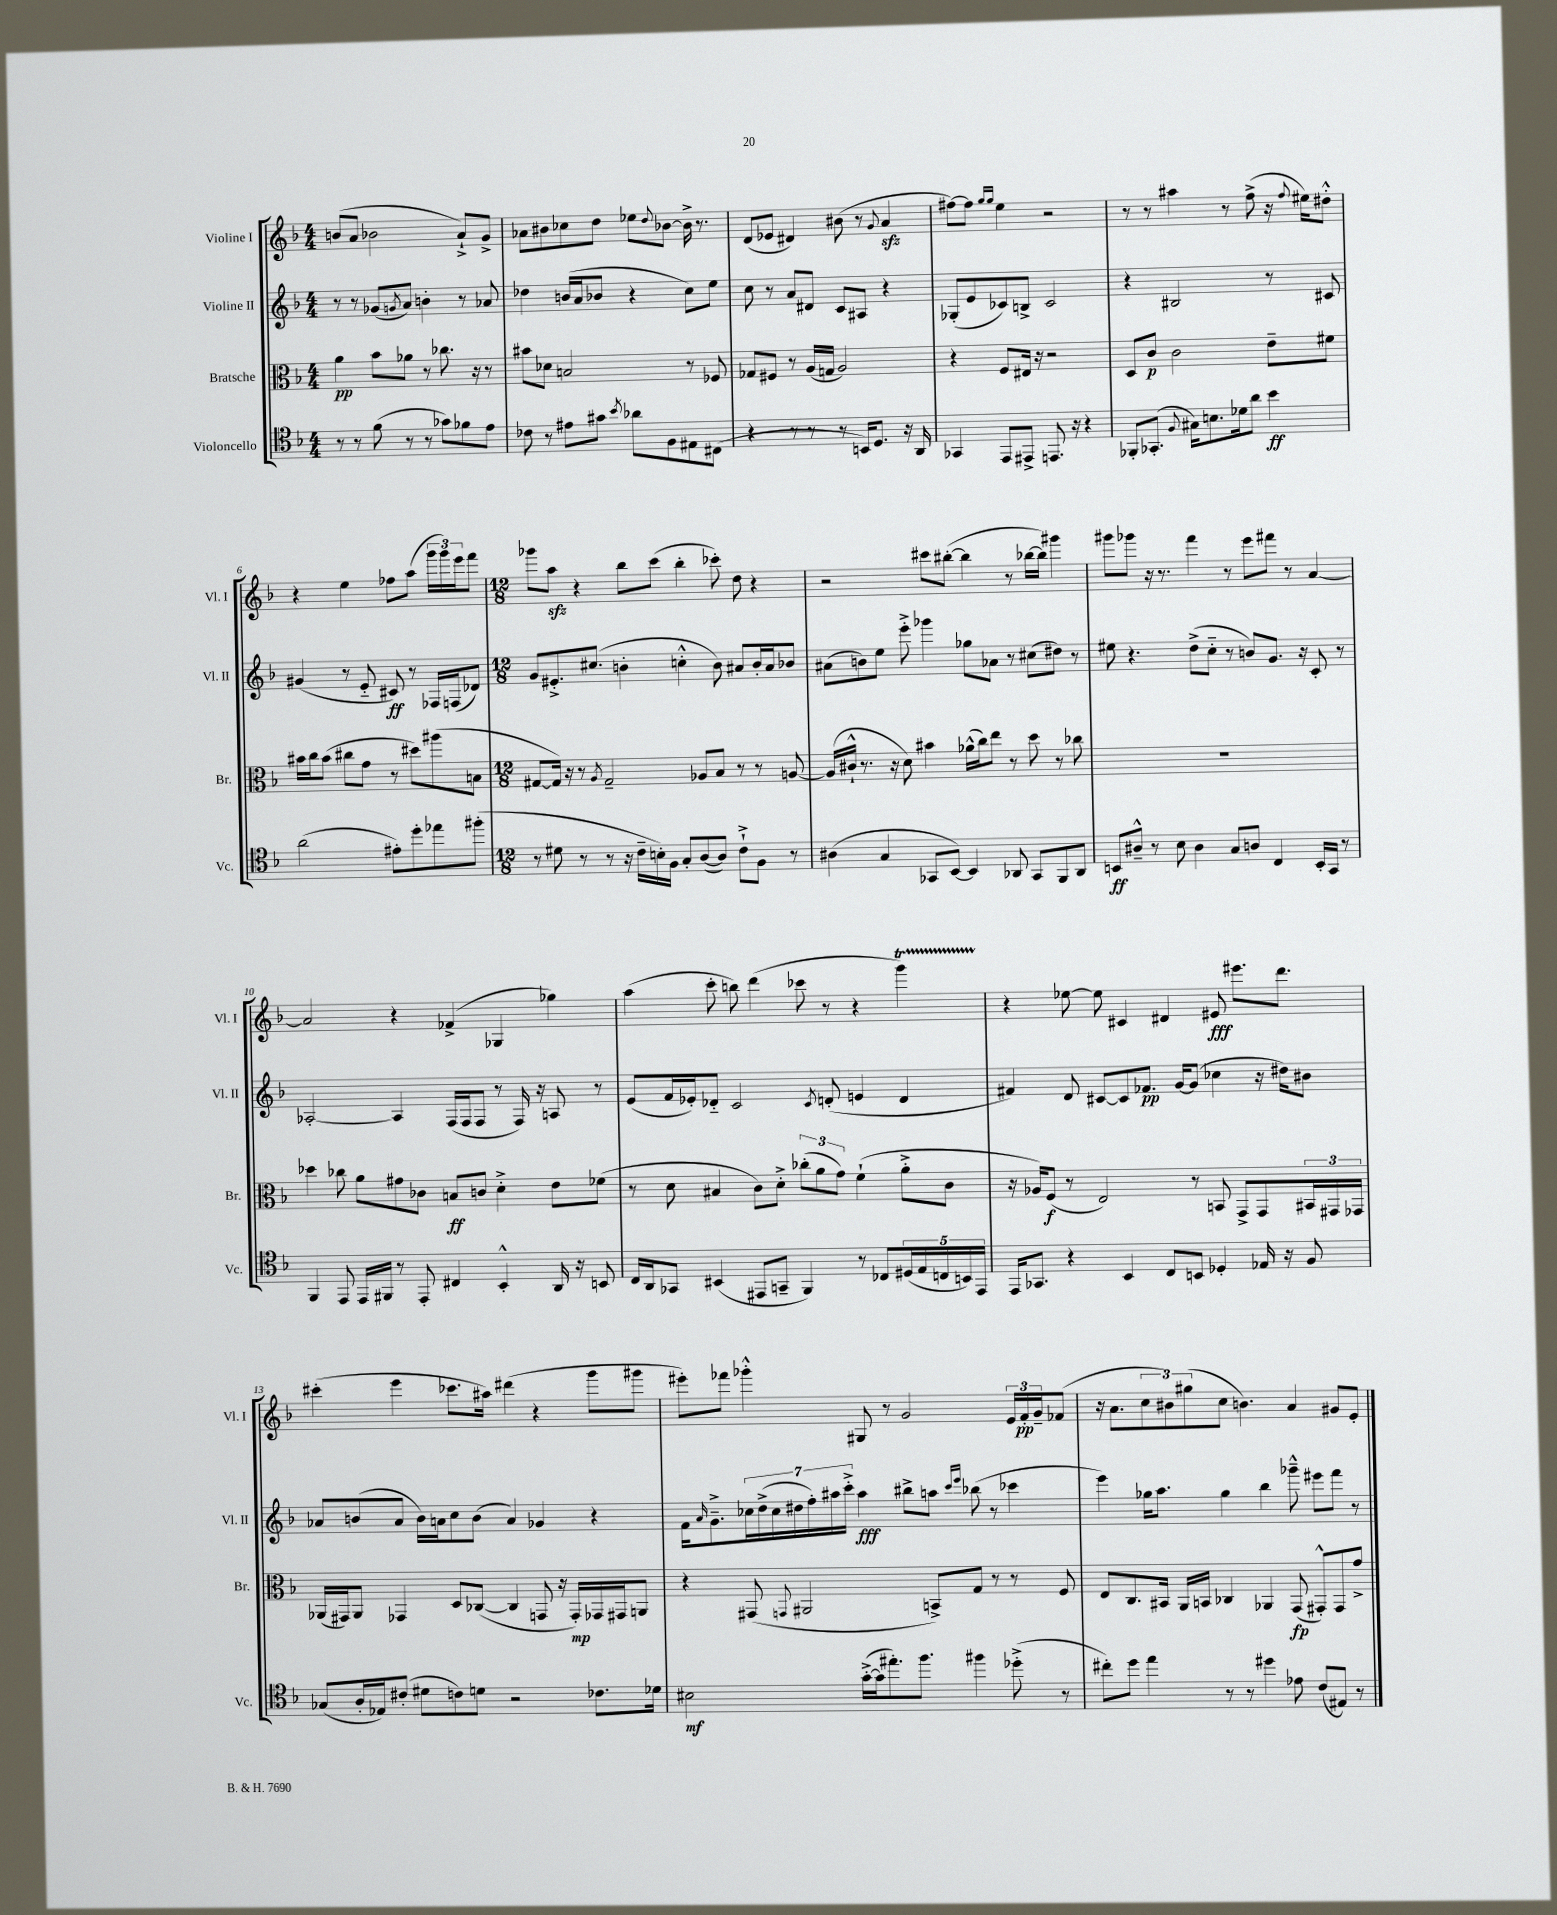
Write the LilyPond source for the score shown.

<<
\new StaffGroup <<
\new Staff = "s0" \with { instrumentName = "Violine I" shortInstrumentName = "Vl. I" } {
    \clef treble \key f \major \numericTimeSignature \time 4/4
    b'8( a'8 bes'2 a'8-!->) g'8-> |
    aes'8 bis'8 ces''8 d''8 ees''8 \appoggiatura { d''8 } bes'8~ bes'16-> r8. |
    d'8( ees'8 dis'4) bis'8( r8 \appoggiatura { g'8 } a'4\sfz |
    fis''8~) fis''8 \grace { g''16 g''16 } e''4 r2 |
    r8 r8 ais''4 r8 f''8->( r16 \appoggiatura { f''8 } eis''16) dis''8-.-^ |
    r4 e''4 fes''8 a''8( \tuplet 3/2 { g'''16 g'''16) e'''16 } f'''8 |
    \numericTimeSignature \time 12/8 ges'''8 a''8\sfz r4 bes''8 c'''8( bes''4-. ces'''8-.) d''8 r4 |
    r2 cis'''8 bis''8~-.( bis''4 r8 bes''16~ bes''16) gis'''4 |
    gis'''8 ges'''8 r16 r8. f'''4 r8 e'''8 fis'''8 r8 a'4~ |
    a'2 r4 fes'4->( ges4 ges''4) |
    a''4( c'''8-. b''8) d'''4( ces'''8 r8 r4 g'''4\startTrillSpan) |
    r4\stopTrillSpan ees''8~ ees''8 cis'4 dis'4 eis'8\fff eis'''8. d'''8. |
    cis'''4-.( e'''4 ces'''8. ais''16) dis'''4( r4 g'''8 gis'''8 |
    eis'''8-.) fes'''8 ges'''4-.-^ gis8 r8 g'2 \tuplet 3/2 { e'16 f'16-.\pp g'16-- } fes'8( |
    r16 a'8. \tuplet 3/2 { c''8 bis'8) gis''8( } c''8 b'4.) a'4 gis'8 e'8-. \bar "|." |
}
\new Staff = "s1" \with { instrumentName = "Violine II" shortInstrumentName = "Vl. II" } {
    \clef treble \key f \major \numericTimeSignature \time 4/4
    r8 r8 ges'8( \acciaccatura { g'8 } a'8) b'4-. r8 aes'8 |
    des''4 b'16( a'16 bes'8 r4 c''8) e''8 |
    c''8 r8 a'8 dis'8 c'8 ais8 r4 |
    ges8-.( e'8 ces'8) b8-> ces'2 |
    r4 bis2 r8 cis'8 |
    gis'4( r8 e'8-_ cis'8\ff) r8 fes16 f16( des'8) |
    \numericTimeSignature \time 12/8 g'8 eis'8.-.-> cis''8.( b'4-. c''4-.-^ b'8) ais'8 b'16-. ais'16 bes'8 |
    ais'8( b'8) e''8 e'''8-.-> ges'''4 ges''8 aes'8 r8 cis''8( dis''8) r8 |
    eis''8 r4. d''8->( c''8-_ r8 b'8) g'8. r16 c'8-. r8 |
    aes2~-. aes4 f16( f16 f8 r8 f16) r16 a8 r8 |
    e'8( f'16 ees'16-.) des'8-_ c'2 \acciaccatura { c'8 } d'8-.( e'4 d'4 |
    fis'4) d'8 cis'8~ cis'8 fes'8.\pp g'16~ g'8( ces''4 r16 dis''16) bis'8 |
    aes'8 b'8( aes'8 b'16) a'16 c''8 b'8( a'4) ges'4 r4 |
    f'16 \grace { a'16 } g'8.---> \tuplet 7/4 { ces''16 d''16->( ces''16 dis''16 f''16-.) ais''16 c'''16-.-> } ais''4\fff bis''8-> a''8 \grace { c'''16 e'''16 } bes''8( r8 ces'''4 |
    e'''4) ges''16 a''8. ges''4 bes''4 ges'''8---^ eis'''8 f'''8 r8 \bar "|." |
}
\new Staff = "s2" \with { instrumentName = "Bratsche" shortInstrumentName = "Br." } {
    \clef alto \key f \major \numericTimeSignature \time 4/4
    a'4\pp bes'8 aes'8 r8 ces''8. r16 r8 |
    bis'8 des'8 b2 r8 fes8 |
    ges8 fis8 r8 a16( g16 a2) |
    r4 f8 eis16 r16 r2 |
    d8 c'8\p c'2 e'8-- fis'8 |
    bis'16 c''16 bis'8( cis''8 g'8 r8 dis''8) ais''8( b8 |
    \numericTimeSignature \time 12/8 gis8~ gis16) r16 r8 \acciaccatura { a8 } gis2-- aes8 bes8 r8 r8 a8~ |
    a16( cis'16-!-^ r8. r16 d'8) bis'4 aes'16-^( c''16) e''8 r8 d''8 r8 ces''8 |
    R1. |
    des''4 ces''8 a'8 gis'8 ces'8 b8\ff c'8 d'4-.-> e'8 fes'8( |
    r8 d'8 bis4 c'8) d'8-.-> \tuplet 3/2 { ces''8-.( a'8 g'8) } f'4-!( a'8-.-> c'8 |
    r16 aes16) f8\f( r8 e2) r8 b,8 g,8-> g,8 \tuplet 3/2 { bis,16 gis,16 ges,16 } |
    aes,16( gis,16) aes,8 ges,4 d8 ces8~( ces4 g,8 r16 g,16-.\mp) ges,16 gis,16 a,8 |
    r4 gis,8( \appoggiatura { g,8 } ais,2 b,8->) g8 r8 r8 f8 |
    e8 c8. bis,16 a,16 b,16 ces4 aes,4 g,8\fp( gis,8-.-^) gis,8 g'8-> \bar "|." |
}
\new Staff = "s3" \with { instrumentName = "Violoncello" shortInstrumentName = "Vc." } {
    \clef tenor \key f \major \numericTimeSignature \time 4/4
    r8 r8 f'8( r8 r8 ges'8) fes'8 e'8 |
    ces'8 r8 eis'8 gis'8 \acciaccatura { bes'8 } aes'8 f8 eis8 cis8( |
    r4 r8 r8 r8 b,16) d8. r16 a,16 |
    ges,4 e,8 eis,8-> e,8. r16 r4 |
    fes,8-. ges,8.-.( \appoggiatura { f8 } gis16) b8. des'16 a'8 bes'4\ff |
    a'2( eis'8-.) d''8-. ees''8 fis''8-.( |
    \numericTimeSignature \time 12/8 r8 dis'8 r8 r8 r16 c'16-- b16-.) f16 g8-. a8~( a8) c'8-!-> f8 r8 |
    ais4( g4 ges,8 bes,8~) bes,4 aes,8 ges,8 f,8 aes,8 |
    b,8\ff ais8---^ r8 bes8 ais4 g8 a8 c4 b,16-. g,16 r8 |
    f,4 e,8 e,16 fis,16 r8 e,8-. cis4 bes,4-.-^ a,16 r16 b,8 |
    c16 a,16 ges,8 bis,4( eis,8 g,8-- f,4) r8 ces8 \tuplet 5/4 { dis16( e16 c16 b,16) eis,16 } |
    e,16 ges,8. r4 bes,4 c8 b,8 des4-. ees16 r16 f8 |
    ges8( a16-. ees16) cis'8-.( dis'8 c'8) d'8 r2 ces'8. des'16 |
    bis2\mf g'16~-.->( g'16 eis''8.-.) f''8. fis''4 des''8-.->( r8 |
    cis''8-.) d''8 e''4 r8 r8 dis''4 ees'8 c'8( eis8) r8 \bar "|." |
}
>>
>>
